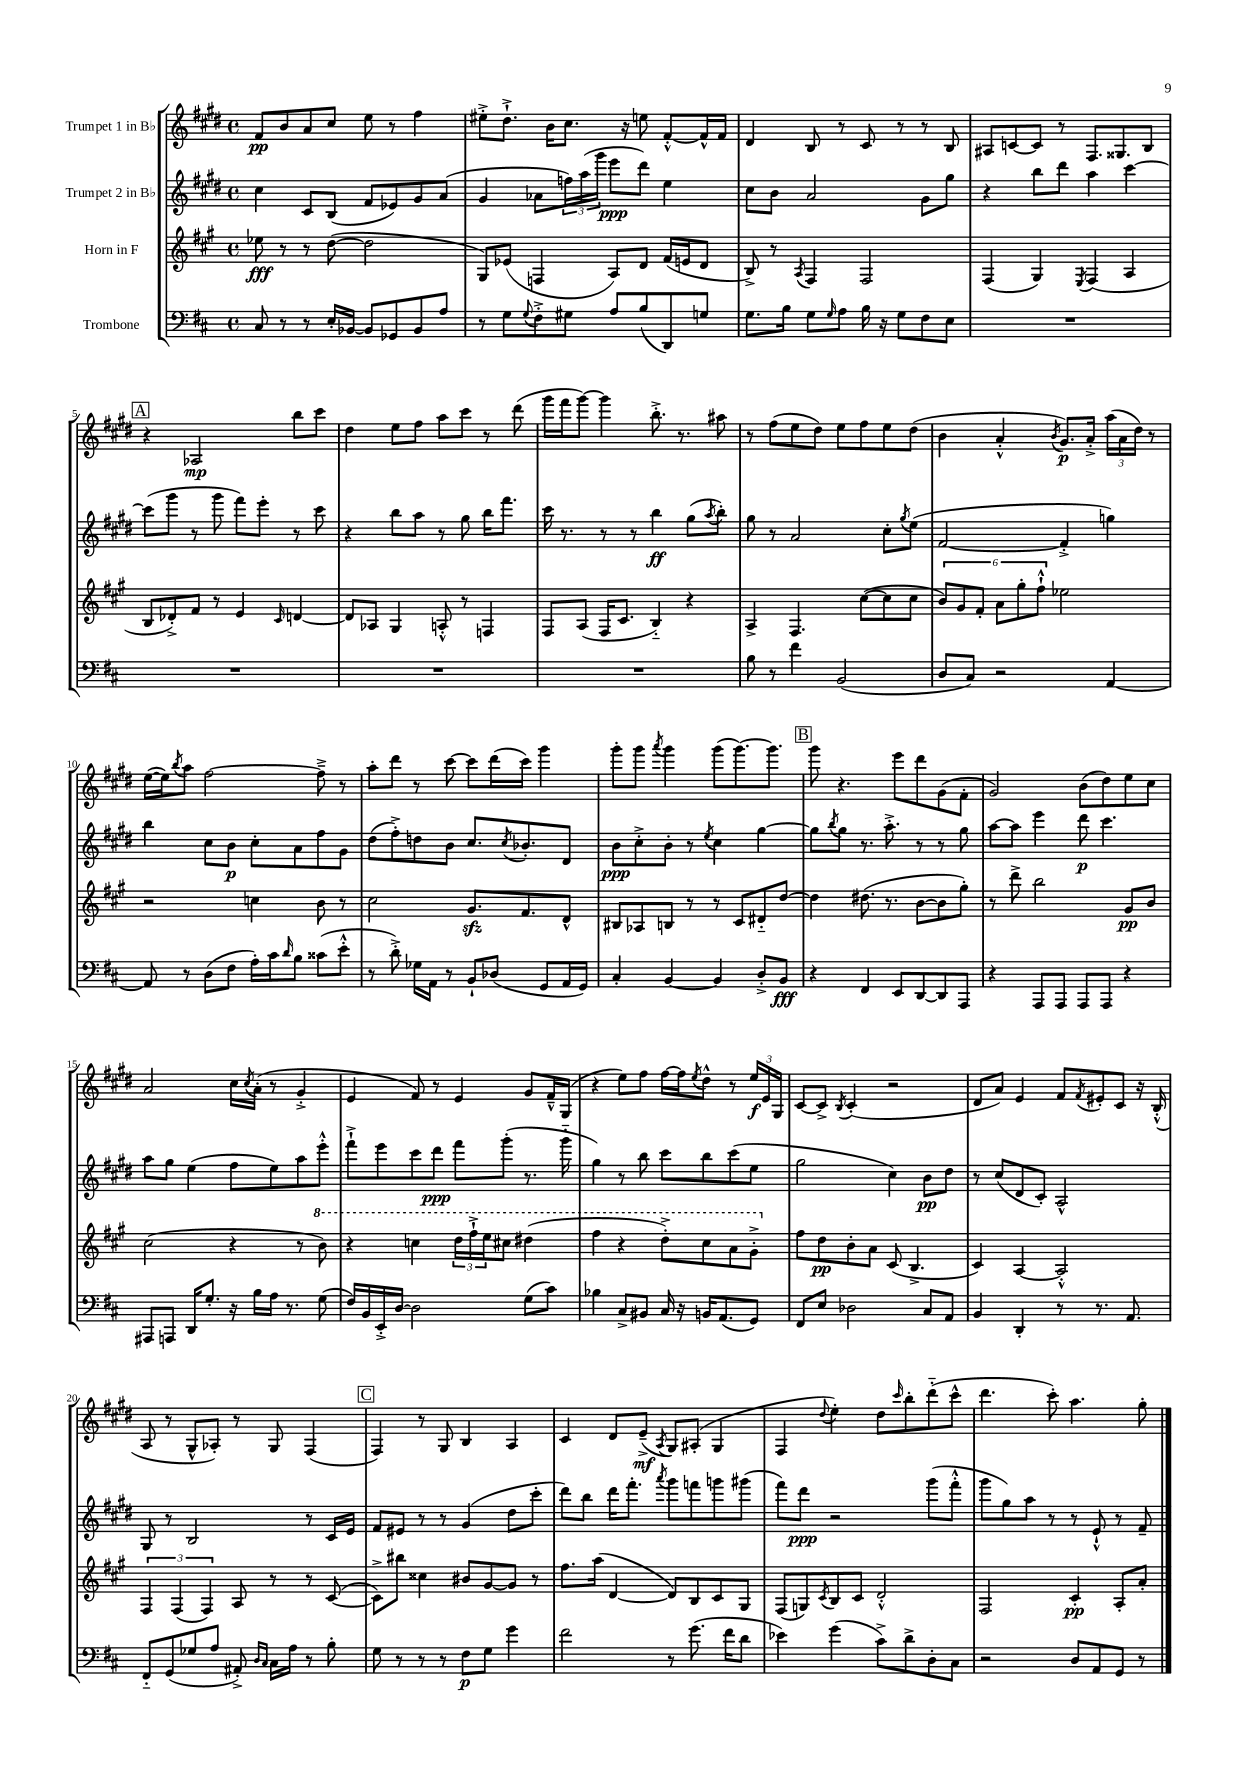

**kern	**kern	**kern	**kern
*staff4	*staff3	*staff2	*staff1
*clefF4	*clefG2	*clefG2	*clefG2
*k[f#c#]	*k[f#c#g#]	*k[f#c#g#d#]	*k[f#c#g#d#]
*M4/4	*M4/4	*M4/4	*M4/4
*met(c)	*met(c)	*met(c)	*met(c)
8C#	8ee-	4cc#	8f#
8r	8r	.	8b
8r	8r	8c#	8a
16E'	([8dd	(8B	8cc#
[16BB-	.	.	.
8BB-]	2dd]	8f#	8ee
8GG-	.	8e-)	8r
8BB-	.	8g#	4ff#
8A	.	(8a	.
=	=	=	=
8r	8G#)	4g#	8ee#'^
8G	(8e-	.	8.dd#`^
8qqG	.	.	.
8F#'^	4F	8a-	.
.	.	.	16b
8G#	.	24ff)	8.cc#
.	.	(24aa	.
.	.	24ggg#	.
8A	8A)	8eee	.
.	.	.	16r
(8B	8d	8ddd#)	8ee
8DD)	(16f#	4ee	[8f#'^^
.	16e	.	.
8G	8d	.	16f#^^]
.	.	.	16f#
=	=	=	=
8.G	8B^)	8cc#	4d#
.	8r	8b	.
16B	.	.	.
.	8qA	.	.
8G	4F#	2a	8B
16qqG	.	.	.
8A	.	.	8r
16B	2F#	.	8c#
16r	.	.	.
8G	.	.	8r
8F#	.	8g#	8r
8E	.	8gg#	8B
=	=	=	=
1r	(4F#	4r	8A#
.	.	.	[8c
.	4G#)	8bb	8c]
.	.	8ddd#	8r
.	8qE	.	.
.	(4F#	4aa	8.F#
.	.	.	8.G##
.	4A	[4ccc#	.
.	.	.	8B
=	=	=	=
1r	8B	(8ccc#]	4r
.	8d-'^)	8ggg#	.
.	8f#	8r	2A-
.	8r	8ggg#	.
.	4e	8fff#)	.
.	.	8eee'	.
.	16qqc#	.	.
.	[4d	8r	8bb
.	.	8ccc#	8ccc#
=	=	=	=
1r	8d]	4r	4dd#
.	8A-	.	.
.	4G#	8bb	8ee
.	.	8aa	8ff#
.	8A'^^	8r	8aa
.	8r	8gg#	8ccc#
.	4F	16bb	8r
.	.	8.fff#	.
.	.	.	(8ddd#
=	=	=	=
1r	8F#	16ccc#	16ggg#
.	.	8.r	16fff#
.	(8A	.	[8ggg#)
.	16F#	8r	4ggg#]
.	8.c#	.	.
.	.	8r	.
.	4B'~)	4bb	8.bb'^
.	.	.	8.r
.	4r	(8gg#	.
.	.	8qaa	.
.	.	8bb')	8aa#
=	=	=	=
8B	4A^	8gg#	8r
8r	.	8r	(8ff#
4f#	4.F#	2a	8ee
.	.	.	8dd#)
(2BB	.	.	8ee
.	([8cc#	.	8ff#
.	8cc#]	8cc#'	8ee
.	.	8qgg#	.
.	8cc#	(8ee	(8dd#
=	=	=	=
8D	12b)	[2f#	4b
.	12g#	.	.
8C#)	.	.	.
.	12f#'	.	.
2r	12a	.	4a'^^
.	12gg#'	.	.
.	12ff#`^^	.	.
.	.	.	8qb
.	2ee-	4f#'^]	8.g#)
.	.	.	16a'^
[4AA	.	4gg)	(24aa
.	.	.	24a
.	.	.	24dd#)
.	.	.	8r
=	=	=	=
8AA]	2r	4bb	([16ee
.	.	.	16ee])
.	.	.	8qbb
8r	.	.	8aa
(8D	.	8cc#	[2ff#
8F#	.	8b	.
16A')	4cc	8cc#'	.
16c#	.	.	.
16qqd	.	.	.
8B	.	8a	.
(8c##	8b	8ff#	8ff#~^]
8e'^^	8r	8g#	8r
=	=	=	=
8r	2cc#	(8dd#	8aa'
8d'^)	.	8ff#'^)	8ddd#
16G-	.	8dd	8r
16AA	.	.	.
8r	.	8b	[8ccc#
8BB`	8.g#	8.cc#	8ccc#]
(8D-	.	.	(16ddd#
.	.	8qcc#	.
.	8.f#	8.b-'	16ccc#)
8GG	.	.	4ggg#
16AA	8d^^	8d#	.
16GG)	.	.	.
=	=	=	=
4C#'	8B#	8b	8ggg#'
.	8A-	8cc#'^	8ggg#
.	.	.	8qaaa
[4BB	8B	8b'	4ggg#
.	8r	8r	.
.	.	8qee	.
4BB]	8r	4cc#	(8ggg#
.	8c#	.	[8.ggg#)
8D'^	8d#'~	[4gg#	.
.	.	.	8.ggg#]
8BB	[8dd	.	.
=	=	=	=
4r	4dd]	8gg#]	8ggg#
.	.	8qbb	.
.	.	8gg#	4.r
4FF#	(8.dd#	8.r	.
.	8.r	8.aa'^	.
8EE	.	.	8eee
[8DD	[8b	8r	8ddd#
8DD]	8b]	8r	(8g#
8AAA	8gg#')	8gg#	8f#'
=	=	=	=
4r	8r	[8aa	2g#)
.	8ddd^	8aa]	.
8AAA	2bb	4eee	.
8AAA	.	.	.
8AAA	.	8ddd#	(8b
8AAA	.	4.ccc#	8dd#)
4r	8g#	.	8ee
.	8b	.	8cc#
=	=	=	=
8AAA#	(2cc#	8aa	2a
8AAA	.	8gg#	.
16DD	.	(4ee	.
8.G'	.	.	.
16r	4r	8ff#	16cc#
.	.	.	8qcc#
16B	.	.	(16a'
16A	.	8ee)	8r
8.r	.	.	.
.	8r	8aa	4g#'^
(8G	8bb)	8eee'^^	.
=	=	=	=
16F#)	4r	8fff#`^	4e
16BB	.	.	.
16EE'^	.	8eee	.
[16D	.	.	.
2D]	4ccc	8ccc#	8f#)
.	.	8ddd#	8r
.	24ddd	8fff#	4e
.	24fff#`^	.	.
.	24eee	.	.
.	8ccc#	(8ggg#'	.
(8G	(4ddd#	8.r	8g#
8c#)	.	.	16f#~^^
.	.	16ggg#'~	(16G#
=	=	=	=
4B-	4fff#	4gg#)	4r
8C#^	4r	8r	8ee)
8BB#	.	8bb	8ff#
16C#	8ddd'^)	8ccc#	[16ff#
16r	.	.	16ff#]
.	.	.	8qee
16BB	8ccc#	8bb	8dd#^^
(8.AA	.	.	.
.	8aa	(8ccc#	8r
8GG)	8gg#'^	8ee	24ee
.	.	.	24e
.	.	.	24G#
=	=	=	=
8FF#	8ff#	2gg#	[8c#
8E	8dd	.	8c#^]
.	.	.	8qB
2D-	8b'	.	(4c#'
.	8a	.	.
.	(8c#	4cc#)	2r
.	4.B^	.	.
8C#	.	8b	.
8AA	.	8dd#	.
=	=	=	=
4BB	4c#)	8r	8d#
.	.	(8cc#	8a)
4DD'	[4A	8d#	4e
.	.	8c#')	.
8r	2A'^^]	2A^^	8f#
.	.	.	8qf#
8.r	.	.	8e#'
.	.	.	8c#
8.AA	.	.	.
.	.	.	16r
.	.	.	(16B'^^
=	=	=	=
8FF#'~	6F#	8G#	8A
(8GG	.	8r	8r
.	(6F#	.	.
8G-	.	2B	8G#^^
.	6F#)	.	.
8A	.	.	8A-')
8AA#'^)	8A	.	8r
16qqD	.	.	.
16qqC#	.	.	.
16C#	8r	.	8G#
16A	.	.	.
8r	8r	8r	(4F#
8B'	([8c#	16c#	.
.	.	16e	.
=	=	=	=
8G	8c#^])	8f#	4F#)
8r	8bb#	8e#	.
8r	4cc##	8r	8r
8r	.	8r	8G#
8F#	8b#	(4g#	4B
8G	[8g#	.	.
4g	8g#]	8dd#	4A
.	8r	8ccc#'	.
=	=	=	=
2f#	8.ff#	8ddd#)	4c#
.	.	8bb	.
.	(16aa	.	.
.	[4d	16ddd#	8d#
.	.	8.fff#'	.
.	.	.	(8e~^
.	.	8qaaa	8qA
8r	8d])	8ggg#	8G#)
(8.g	8B	8fff	(8A#'
.	8c#	8ggg	4G#
16f#	.	.	.
8d	8G#	(8ggg#	.
=	=	=	=
4e-)	(8F#	8fff#)	4F#
.	8G)	8ddd#	.
.	8qc#	.	8qqdd#
(4g	8B	2r	4ee')
.	8c#	.	.
8c#^)	2d'^^	.	8dd#
.	.	.	16qqccc#
8d^	.	.	8bb'
8D'	.	(8ggg#	(8ddd#'~
8C#	.	8fff#'^^	8ccc#^^
=	=	=	=
2r	2F#	8ggg#	4.ddd#
.	.	8gg#)	.
.	.	8aa	.
.	.	8r	8ccc#')
8D	4c#'	8r	4.aa
8AA	.	8e`^^	.
8GG	8A'	8r	.
8r	8a'	8f#~	8gg#'
==	==	==	==
*-	*-	*-	*-
